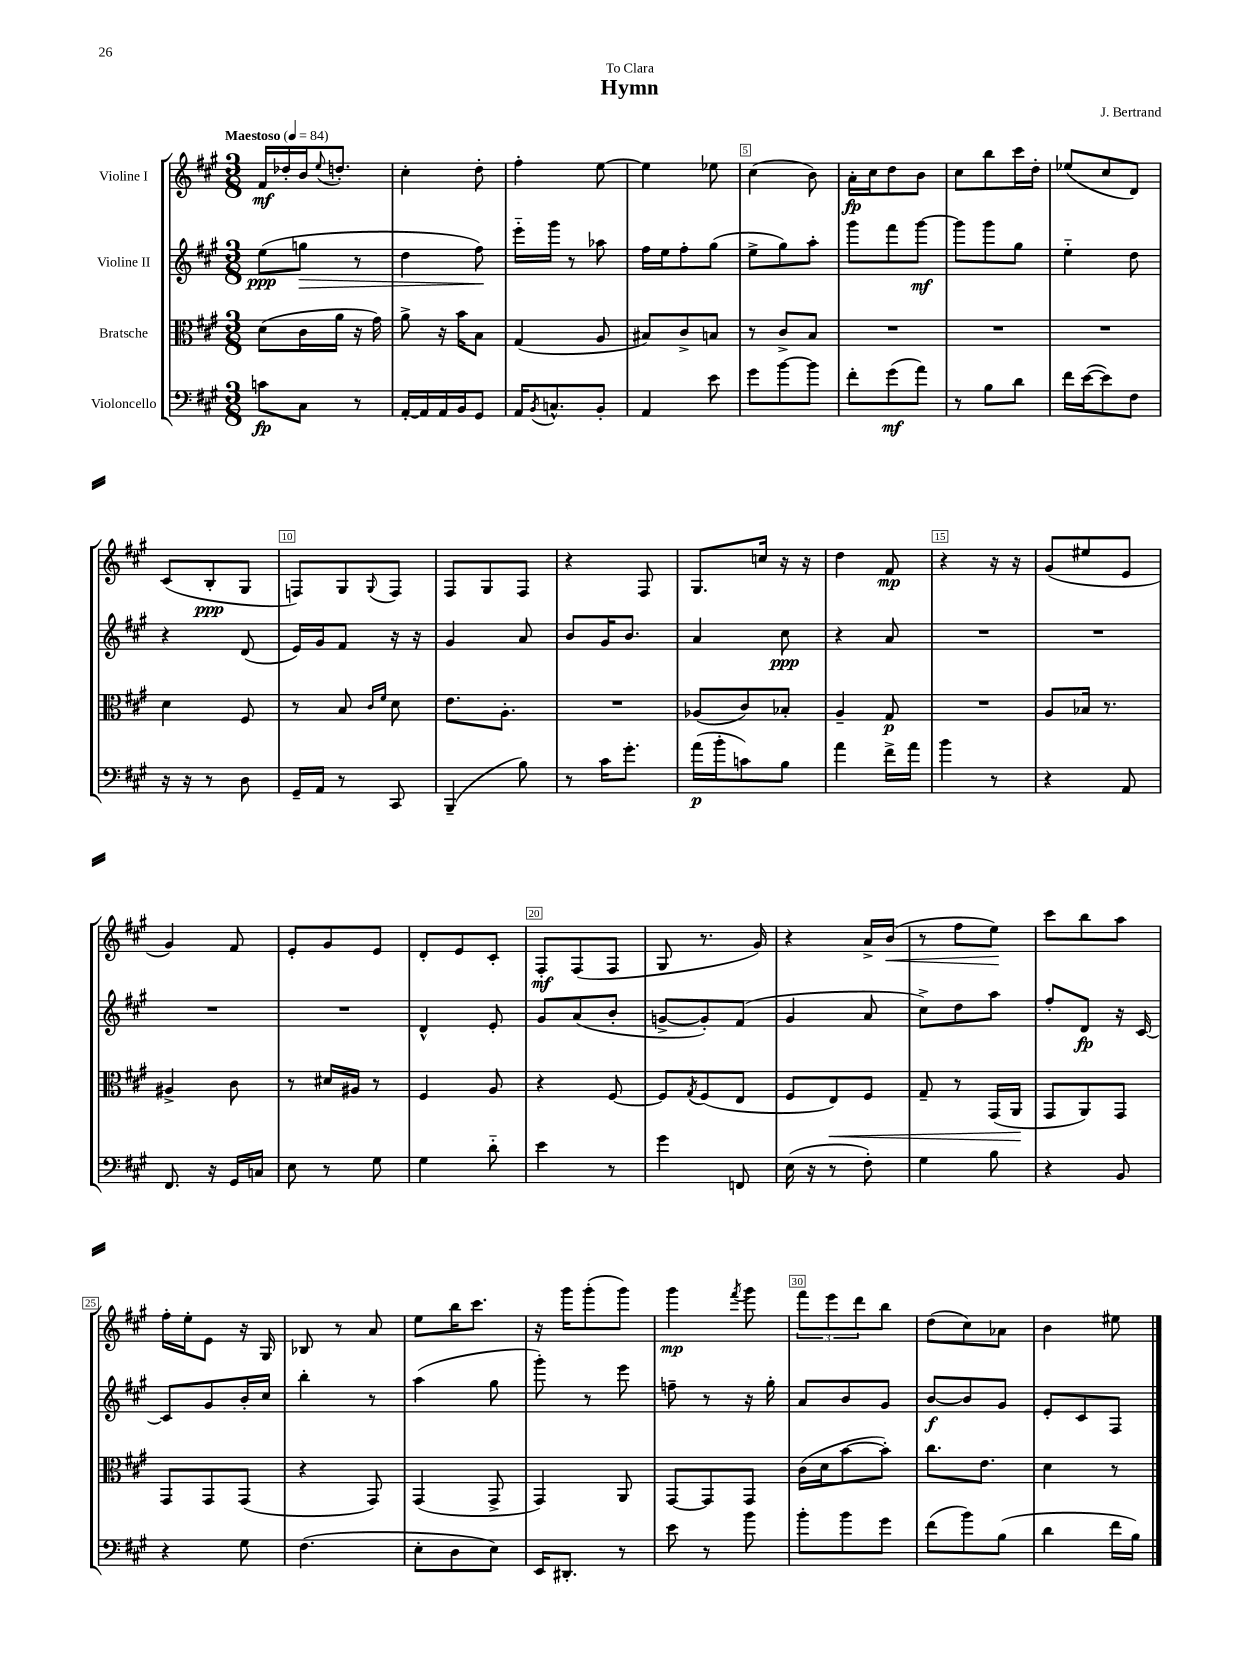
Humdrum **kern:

**kern	**kern	**kern	**kern
*staff4	*staff3	*staff2	*staff1
*clefF4	*clefC3	*clefG2	*clefG2
*k[f#c#g#]	*k[f#c#g#]	*k[f#c#g#]	*k[f#c#g#]
*M3/8	*M3/8	*M3/8	*M3/8
*MM84	*MM84	*MM84	*MM84
8c	(8d	(8ee	16f#
.	.	.	16dd-'
8C#	16c#	8gg	16b
.	.	.	8qqee
.	16a	.	8.dd'
8r	16r	8r	.
.	16g#)	.	.
=	=	=	=
[16AA'	8a^	4dd	4cc#'
16AA]	.	.	.
16AA	16r	.	.
16BB	16b	.	.
8GG#	8B	8ff#)	8dd'
=	=	=	=
16AA	(4G#	16eee'~	4ff#'
8qBB	.	.	.
8.C^^	.	16ggg#	.
.	.	8r	.
8BB'	8A	8aa-	[8ee
=	=	=	=
4AA	8B#)	16ff#	4ee]
.	.	16ee	.
.	8c#^	8ff#'	.
8e	8B	(8gg#	8ee-
=	=	=	=
8g#	8r	8ee^	(4cc#
[8b	8c#^	8gg#)	.
8b]	8B	8aa'	8b)
=	=	=	=
8f#'	4.r	8ggg#	16a'
.	.	.	16cc#
(8g#	.	8fff#	8dd
8a)	.	[8ggg#	8b
=	=	=	=
8r	4.r	8ggg#]	8cc#
8B	.	8ggg#	8bb
8d	.	8gg#	16ccc#
.	.	.	16dd'
=	=	=	=
16f#	4.r	4ee'~	(8ee-
([16e	.	.	.
8e])	.	.	8cc#
8F#	.	8dd	8d)
=	=	=	=
16r	4d	4r	(8c#
16r	.	.	.
8r	.	.	8B'
8D	8F#	(8d	8G#
=	=	=	=
16GG#~	8r	16e)	8F)
16AA	.	16g#	.
8r	8B	8f#	8G#
.	16qqc#	.	.
.	16qqf#	.	8qqG#
8CC#	8d	16r	8F
.	.	16r	.
=	=	=	=
(4BBB~	8.e	4g#	8F#
.	.	.	8G#
.	8.A'	.	.
8B)	.	8a	8F#
=	=	=	=
8r	4.r	8b	4r
16c#	.	16g#	.
8.g#'	.	8.b	.
.	.	.	8F#
=	=	=	=
(16a	(8A-	4a	8.G#
16b'	.	.	.
8c)	8c#)	.	.
.	.	.	16cc
8B	8B-'	8cc#	16r
.	.	.	16r
=	=	=	=
4a	4A~	4r	4dd
16f#^	8G#	8a	8f#
16a	.	.	.
=	=	=	=
4b	4.r	4.r	4r
8r	.	.	16r
.	.	.	16r
=	=	=	=
4r	8A	4.r	(8g#
.	16B-	.	8ee#
.	8.r	.	.
8AA	.	.	8e
=	=	=	=
8.FF#	4A#^	4.r	4g#)
16r	.	.	.
16GG#	8c#	.	8f#
16C	.	.	.
=	=	=	=
8E	8r	4.r	8e'
8r	16d#	.	8g#
.	16A#	.	.
8G#	8r	.	8e
=	=	=	=
4G#	4F#	4d^^	8d'
.	.	.	8e
8d'~	8A	8e'	8c#'
=	=	=	=
4e	4r	8g#	8F#'
.	.	(8a	(8F#
8r	[8F#	8b'	8F#
=	=	=	=
4g#	8F#]	[8g^	8G#
.	8qG#	.	.
.	(8F#	8g'])	8.r
8FF	8E	(8f#	.
.	.	.	16g#)
=	=	=	=
(16E	8F#	4g#	4r
16r	.	.	.
8r	8E)	.	.
8F#')	8F#	8a	16a^
.	.	.	(16b
=	=	=	=
4G#	8G#~	8cc#^)	8r
.	8r	8dd	8ff#
8B	(16GG#	8aa	8ee)
.	16AA	.	.
=	=	=	=
4r	8GG#	8ff#'	8ccc#
.	8AA)	8d	8bb
8BB	8GG#	16r	8aa
.	.	[16c#	.
=	=	=	=
4r	8GG#	8c#]	16ff#'
.	.	.	16ee'
.	8GG#	8g#	8e
8G#	(8GG#	16b'	16r
.	.	16cc#	16G#
=	=	=	=
(4.F#	4r	4bb'	8B-
.	.	.	8r
.	8GG#)	8r	8a
=	=	=	=
8E'	(4GG#	(4aa	8ee
8D	.	.	16bb
.	.	.	8.ccc#
8E)	8GG#^	8gg#	.
=	=	=	=
16EE	4GG#)	8ggg#')	16r
8.DD#'	.	.	16ggg#
.	.	8r	(8ggg#'
8r	8AA	8eee	8ggg#)
=	=	=	=
8e	[8GG#	8ff~	4ggg#
8r	8GG#]	8r	.
.	.	.	8qfff#
8b	8GG#	16r	8ggg#
.	.	16gg#'	.
=	=	=	=
8b'	(16c#	8a	12fff#
.	16d	.	.
.	.	.	12eee
8b	[8b	8b	.
.	.	.	12ddd
8g#	8b'])	8g#	8bb
=	=	=	=
(8f#	8.cc#	[8b	(8dd
8b)	.	8b]	8cc#)
.	8.e	.	.
(8B	.	8g#	8a-
=	=	=	=
4d	4d	8e'	4b
.	.	8c#	.
16f#	8r	8F#	8ee#
16B)	.	.	.
==	==	==	==
*-	*-	*-	*-
